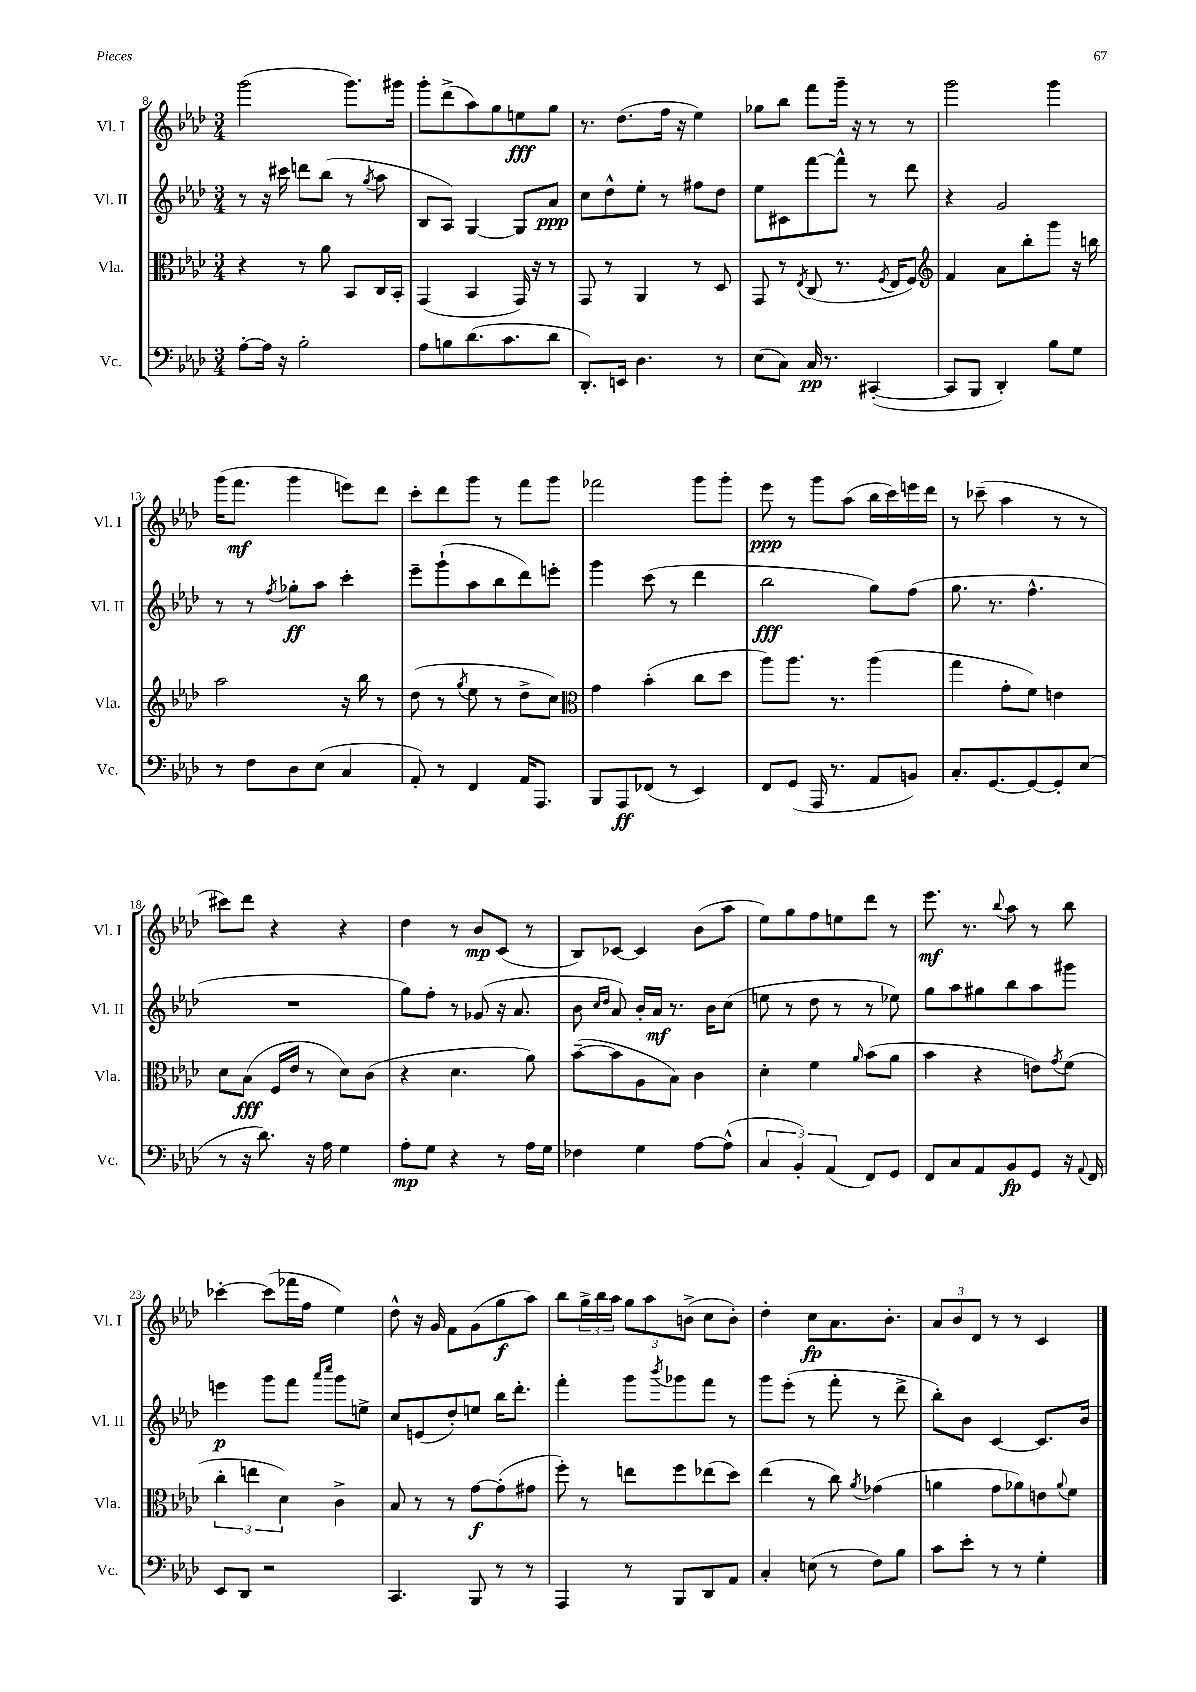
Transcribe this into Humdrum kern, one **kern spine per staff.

**kern	**dynam	**kern	**dynam	**kern	**dynam	**kern	**dynam
*part4	*part4	*part3	*part3	*part2	*part2	*part1	*part1
*staff4	*staff4	*staff3	*staff3	*staff2	*staff2	*staff1	*staff1
*I"Vc.	*	*I"Vla.	*	*I"Vl. II	*	*I"Vl. I	*
*I'Vc.	*	*I'Vla.	*	*I'Vl. II	*	*I'Vl. I	*
*clefF4	*	*clefC3	*	*clefG2	*	*clefG2	*
*k[b-e-a-d-]	*	*k[b-e-a-d-]	*	*k[b-e-a-d-]	*	*k[b-e-a-d-]	*
*M3/4	*	*M3/4	*	*M3/4	*	*M3/4	*
=8	=8	=8	=8	=8	=8	=8	=8
[8A-'\L	.	4r	.	8r	.	(2ggg\	.
16A-\Jk]	.	.	.	16r	.	.	.
16r	.	.	.	16ccc#X\	.	.	.
2B-'\	.	8r	.	8dddn\L	.	.	.
.	.	8a-\	.	(8bb-\J	.	.	.
.	.	8BB-/L	.	8r	.	8.ggg\L)	.
.	.	.	.	8qgg/	.	.	.
.	.	16C/L	.	8aa-\	.	.	.
.	.	16BB-'/JJ	.	.	.	16ggg#X\Jk	.
=9	=9	=9	=9	=9	=9	=9	=9
8A-\L	.	(4GG/	.	8B-/L	.	8ggg'\L	.
8Bn\	.	.	.	8A-/J)	.	(8ddd-^\	.
(8.d-\	.	4BB-/	.	[4G/	.	8aa-\)	.
.	.	.	.	.	.	8gg\	.
8.c\	.	.	.	.	.	.	.
.	.	16GG/)	.	8G/L]	.	8een\	fff
.	.	16r	.	.	.	.	.
8d-\J	.	8r	.	8a-/J	ppp	8gg\J	.
=10	=10	=10	=10	=10	=10	=10	=10
8.DD-'/L)	.	8GG/	.	8cc\L	.	8.r	.
.	.	8r	.	8dd-^^\	.	.	.
16EEn/Jk	.	.	.	.	.	(8.dd-\L	.
4.D-\	.	4AA-/	.	8ee-'\J	.	.	.
.	.	.	.	8r	.	16ff\Jk	.
.	.	.	.	.	.	16r	.
.	.	8r	.	8ff#X\L	.	4ee-\)	.
8r	.	8D-/	.	8dd-\J	.	.	.
=11	=11	=11	=11	=11	=11	=11	=11
(8E-\L	.	8GG/	.	8ee-\L	.	8gg-X\L	.
8C\J)	.	8r	.	8c#X\	.	8bb-\J	.
.	.	8qE-/	.	.	.	.	.
16C/	pp	(8C/	.	[8fff\	.	8fff\L	.
8.r	.	.	.	.	.	.	.
.	.	8.r	.	8fff^^\J]	.	16ggg~\Jk	.
.	.	.	.	.	.	16r	.
([4CC#X'/	.	.	.	8r	.	8r	.
.	.	8qF/	.	.	.	.	.
.	.	16E-/KL	.	.	.	.	.
.	.	8F/J)	.	8ddd-\	.	8r	.
=12	=12	=12	=12	=12	=12	=12	=12
*	*	*clefG2	*	*	*	*	*
8CC#/L]	.	4f/	.	4r	.	2ggg\	.
8BBB-/J	.	.	.	.	.	.	.
4DD-'/)	.	8a-\L	.	2g/	.	.	.
.	.	8bb-'\	.	.	.	.	.
8B-\L	.	8ggg\J	.	.	.	4ggg\	.
8G\J	.	16r	.	.	.	.	.
.	.	16bbn\	.	.	.	.	.
!!LO:LB:g=z
=13	=13	=13	=13	=13	=13	=13	=13
8r	.	2aa-\	.	8r	.	(16ggg\KL	.
.	.	.	.	.	.	8.fff\J	mf
8F\L	.	.	.	8r	.	.	.
.	.	.	.	8qff/	.	.	.
8D-\	.	.	.	8gg-X'\L	ff	4ggg\	.
(8E-\J	.	.	.	8aa-\J	.	.	.
4C/	.	16r	.	4ccc'\	.	8eeen\L)	.
.	.	16bb-\	.	.	.	.	.
.	.	8r	.	.	.	8ddd-\J	.
=14	=14	=14	=14	=14	=14	=14	=14
8AA-'/)	.	(8dd-\	.	8eee-~\L	.	8ccc'\L	.
8r	.	8r	.	(8ggg`\	.	8ddd-\	.
.	.	8qgg/	.	.	.	.	.
4FF/	.	8ee-\	.	8aa-\	.	8ggg\J	.
.	.	8r	.	8bb-\	.	8r	.
16AA-/KL	.	8dd-^\L	.	8ddd-\)	.	8fff\L	.
8.AAA-/J	.	.	.	.	.	.	.
.	.	8cc\J)	.	8eeen'\J	.	8ggg\J	.
=15	=15	=15	=15	=15	=15	=15	=15
*	*	*clefC3	*	*	*	*	*
8BBB-/L	.	4g\	.	4ggg\	.	2fff-X\	.
8AAA-/	ff	.	.	.	.	.	.
(8FF-X/J	.	(4b-'\	.	(8ccc\	.	.	.
8r	.	.	.	8r	.	.	.
4EE-/)	.	8cc\L	.	4ddd-\	.	8ggg\L	.
.	.	8dd-\J	.	.	.	8ggg'\J	.
=16	=16	=16	=16	=16	=16	=16	=16
8FF/L	.	8aa-\L)	.	2bb-\	fff	8eee-\	ppp
(8GG/J	.	8.aa-\J	.	.	.	8r	.
16AAA-/	.	.	.	.	.	8ggg\L	.
8.r	.	8.r	.	.	.	.	.
.	.	.	.	.	.	(8aa-\J	.
8AA-/L	.	(4aa-\	.	8gg\L)	.	16bb-\LL	.
.	.	.	.	.	.	16ccc\)	.
8BBn/J)	.	.	.	(8ff\J	.	16eeen\	.
.	.	.	.	.	.	16ddd-\JJ	.
=17	=17	=17	=17	=17	=17	=17	=17
8.C'/L	.	4gg\	.	8.gg\	.	8r	.
.	.	.	.	.	.	(8ccc-X~\	.
[8.GG/	.	.	.	8.r	.	.	.
.	.	8g'\L	.	.	.	4aa-\	.
8GG/_	.	8f\J)	.	4.ff^^\	.	.	.
8GG'/]	.	4en\	.	.	.	8r	.
(8E-/J	.	.	.	.	.	8r	.
!!LO:LB:g=z
=18	=18	=18	=18	=18	=18	=18	=18
8r	.	8d-\L	.	2.r	.	8ccc#X\L)	.
16r	.	(8B-\J	fff	.	.	8ddd-\J	.
8.d-\)	.	.	.	.	.	.	.
.	.	16F/LL	.	.	.	4r	.
.	.	16e-/JJ	.	.	.	.	.
16r	.	8r	.	.	.	.	.
16A-\	.	.	.	.	.	.	.
4G\	.	8d-\L)	.	.	.	4r	.
.	.	(8c\J	.	.	.	.	.
=19	=19	=19	=19	=19	=19	=19	=19
8A-'\L	mp	4r	.	8gg\L)	.	4dd-\	.
8G\J	.	.	.	8ff'\J	.	.	.
4r	.	4.d-\	.	8r	.	8r	.
.	.	.	.	(8g-X/	.	8b-/L	mp
8r	.	.	.	16r	.	(8c/J	.
.	.	.	.	8.a-/	.	.	.
16A-\LL	.	8a-\)	.	.	.	8r	.
16G\JJ	.	.	.	.	.	.	.
=20	=20	=20	=20	=20	=20	=20	=20
4F-X\	.	([8b-~\L	.	8b-\	.	8B-/L)	.
.	.	.	.	16qqcc/LL	.	.	.
.	.	.	.	16qqdd-/JJ	.	.	.
.	.	8b-\]	.	8a-/)	.	[8c-X/J	.
4G\	.	8A-\	.	16b-'/LL	.	4c-/]	.
.	.	.	.	16a-/JJ	mf	.	.
.	.	8B-\J)	.	8.r	.	.	.
[8A-\L	.	4c\	.	.	.	(8b-\L	.
.	.	.	.	16b-\KL	.	.	.
(8A-^^\J]	.	.	.	(8cc\J	.	8aa-\J	.
=21	=21	=21	=21	=21	=21	=21	=21
6C/	.	4d-'\	.	8een\	.	8ee-\L)	.
.	.	.	.	8r	.	8gg\	.
6BB-'/)	.	.	.	.	.	.	.
.	.	4f\	.	8dd-\	.	8ff\	.
(6AA-/	.	.	.	.	.	.	.
.	.	.	.	8r	.	8een\	.
.	.	16qqa-/	.	.	.	.	.
8FF/L)	.	(8b-\L	.	8r	.	8ddd-\J	.
8GG/J	.	8a-\J	.	8ee-X\)	.	8r	.
=22	=22	=22	=22	=22	=22	=22	=22
8FF/L	.	4b-\	.	8gg\L	.	8.eee-\	mf
8C/	.	.	.	8aa-\	.	.	.
.	.	.	.	.	.	8.r	.
8AA-/	.	4r	.	8gg#X\	.	.	.
.	.	.	.	.	.	8qqbb-/	.
8BB-/	fp	.	.	8bb-\	.	8aa-\	.
8GG/J	.	8en\L)	.	8aa-\	.	8r	.
.	.	8qg/	.	.	.	.	.
16r	.	(8f\J	.	8ggg#X\J	.	8bb-\	.
8qqAA-/	.	.	.	.	.	.	.
16FF/	.	.	.	.	.	.	.
!!LO:LB:g=z
=23	=23	=23	=23	=23	=23	=23	=23
8EE-/L	.	6cc'\	.	4eeen\	p	[4ccc-X'\	.
8DD-/J	.	.	.	.	.	.	.
.	.	6een\	.	.	.	.	.
2r	.	.	.	8ggg\L	.	(8ccc-\L]	.
.	.	6d-\)	.	.	.	.	.
.	.	.	.	8fff\J	.	16fff-X\L	.
.	.	.	.	.	.	16ff\JJ	.
.	.	.	.	16qqaaa-/LL	.	.	.
.	.	.	.	16qqcccc/JJ	.	.	.
.	.	4c^\	.	8ggg\L	.	4ee-\)	.
.	.	.	.	8een^\J	.	.	.
=24	=24	=24	=24	=24	=24	=24	=24
4.CC/	.	8B-/	.	8cc/L	.	8dd-^^\	.
.	.	8r	.	(8en/	.	16r	.
.	.	.	.	.	.	16g/	.
.	.	8r	.	8dd-'/)	.	8f\L	.
8BBB-/	.	[8g\L	f	8een/J	.	(8g\	.
8r	.	(8g'\]	.	16bb-\KL	.	8gg\	f
.	.	.	.	8.ddd-'\J	.	.	.
8r	.	8g#X\J	.	.	.	8aa-\J)	.
=25	=25	=25	=25	=25	=25	=25	=25
4AAA-/	.	8ff'\)	.	4fff'\	.	8bb-\L	.
.	.	8r	.	.	.	24gg^\L	.
.	.	.	.	.	.	24bb-\	.
.	.	.	.	.	.	24aa-\JJ	.
8r	.	8een\L	.	8ggg\L	.	12gg\L	.
.	.	.	.	.	.	12aa-\	.
.	.	.	.	8qbbb-/	.	.	.
8BBB-/L	.	8ff\	.	8ggg-X\	.	.	.
.	.	.	.	.	.	(12bn^\J	.
8DD-/	.	(8ee-X\	.	8fff\J	.	8cc\L	.
8AA-/J	.	8dd-\J)	.	8r	.	8b'\J)	.
=26	=26	=26	=26	=26	=26	=26	=26
4C'/	.	(4ee-\	.	8ggg\L	.	4dd-'\	.
.	.	.	.	(8eee-'\J	.	.	.
(8En\	.	8r	.	8r	.	8cc\L	fp
8r	.	8cc\)	.	8fff'\	.	8.a-\	.
.	.	8qa-/	.	.	.	.	.
8F\L)	.	(4g-X\	.	8r	.	.	.
.	.	.	.	.	.	8.b-'\J	.
8B-\J	.	.	.	8ddd-^\	.	.	.
=27	=27	=27	=27	=27	=27	=27	=27
8c\L	.	4an\	.	8bb-'\L)	.	12a-/L	.
.	.	.	.	.	.	12b-/	.
8e-'\J	.	.	.	8b-\J	.	.	.
.	.	.	.	.	.	12d-/J	.
8r	.	8g\L	.	[4c/	.	8r	.
8r	.	8a-X\)	.	.	.	8r	.
4G'\	.	8en\	.	8.c/L]	.	4c/	.
.	.	8qqa-/	.	.	.	.	.
.	.	8f\J	.	.	.	.	.
.	.	.	.	16b-/Jk	.	.	.
==	==	==	==	==	==	==	==
*-	*-	*-	*-	*-	*-	*-	*-
